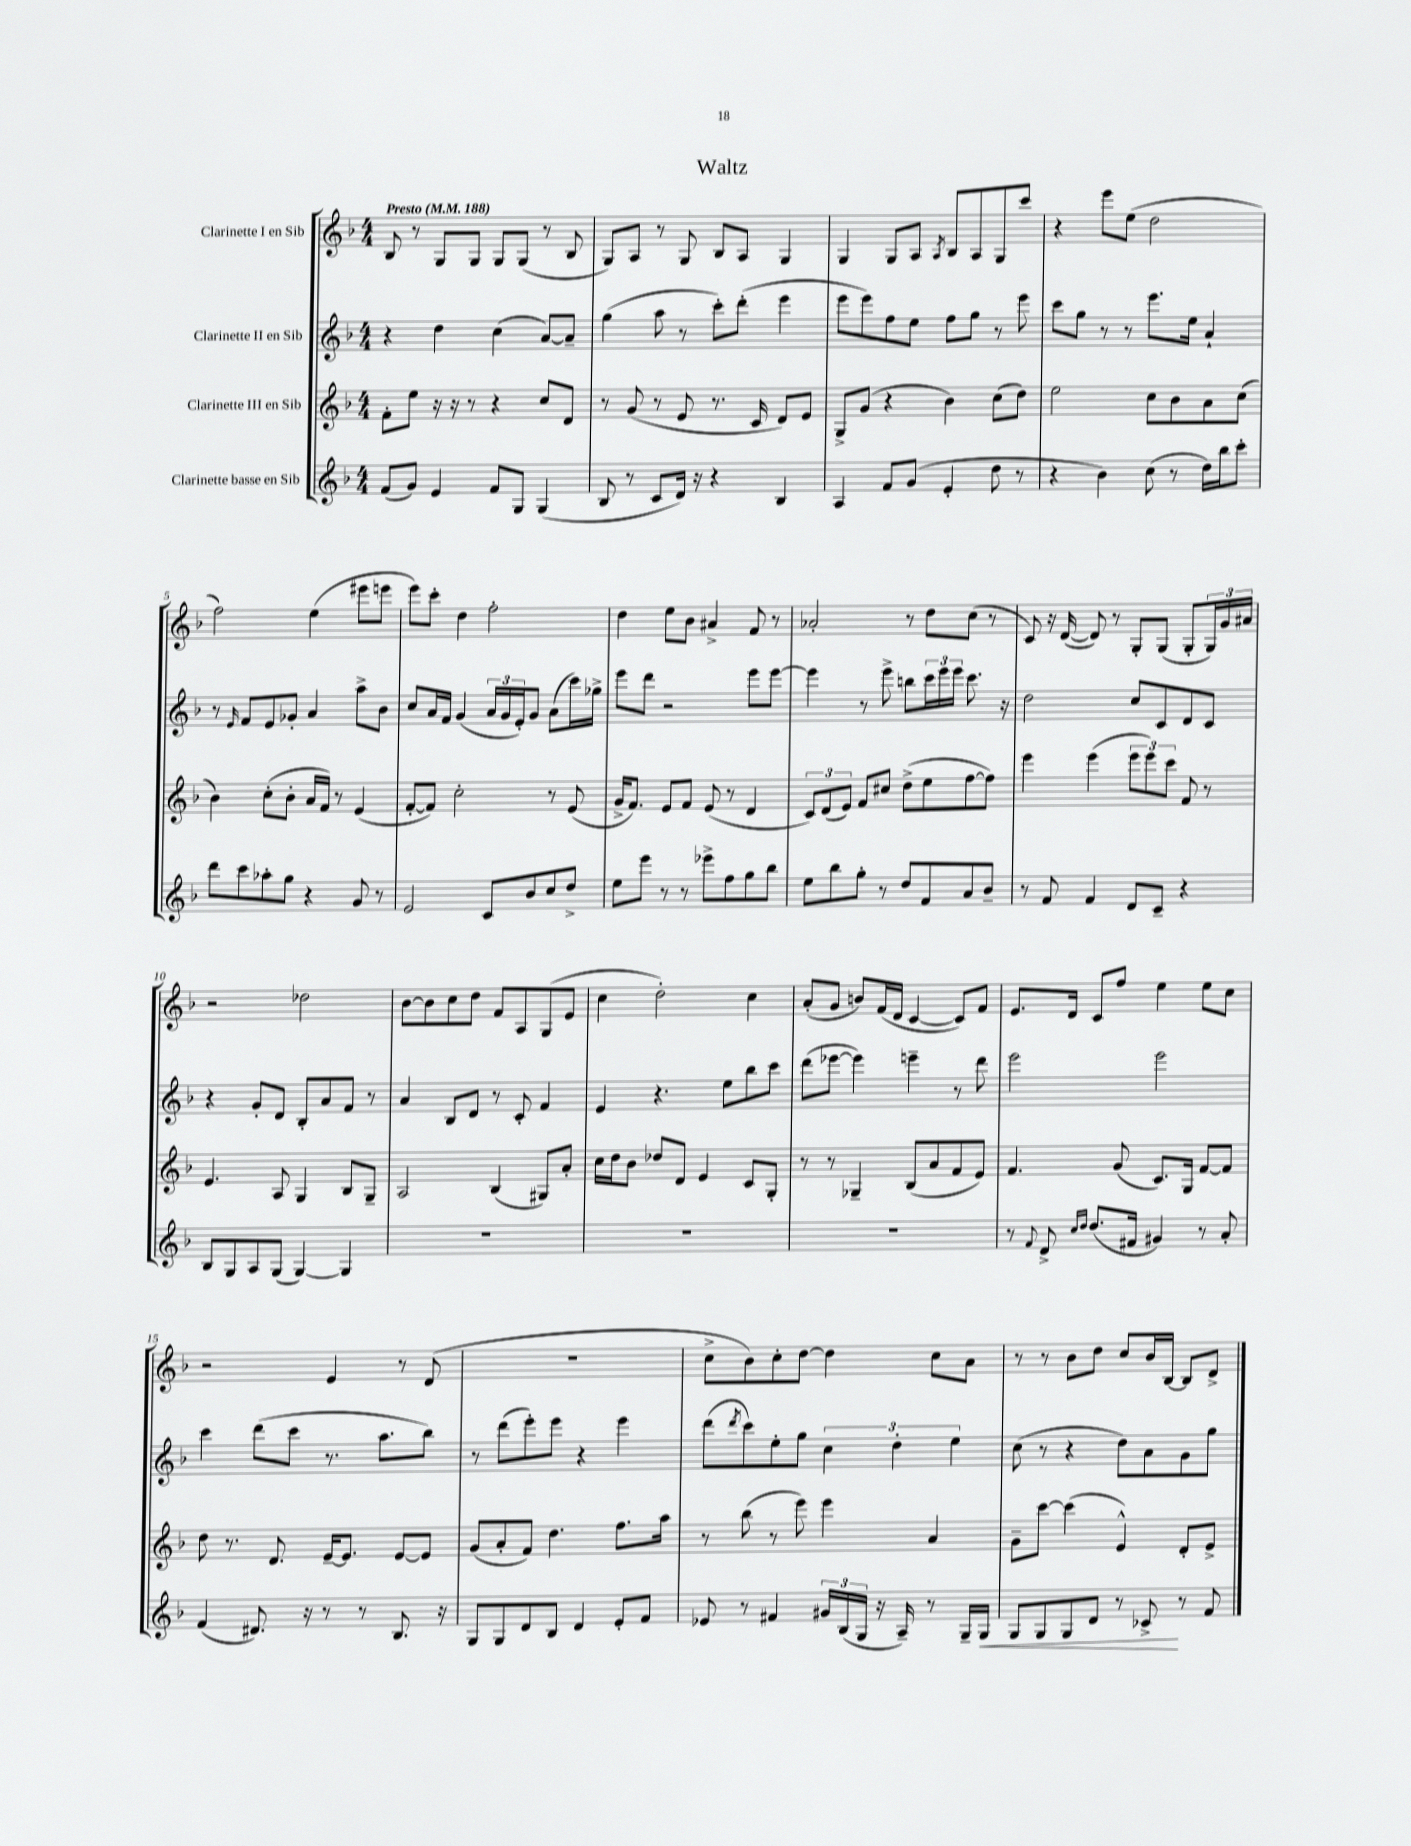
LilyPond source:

\header { title = "Waltz" }
<<
\new StaffGroup <<
\new Staff = "s0" \with { instrumentName = "Clarinette I en Sib" } {
    \clef treble \key f \major \numericTimeSignature \time 4/4 \tempo "Presto" 4 = 188
    bes8 r8 g8 g8 g8 g8( r8 bes8 |
    g8) a8 r8 g8 bes8 a8 g4 |
    g4 g8 a8 \acciaccatura { a8 } bes8 a8 g8 c'''8 |
    r4 e'''8 e''8( d''2 |
    f''2) e''4( eis'''8 e'''8 |
    e'''8) c'''8-. d''4 f''2-. |
    d''4 e''8 bes'8 ais'4-> f'8 r8 |
    aes'2-. r8 d''8 c''8( r8 |
    c'8) r16 d'16~( d'8) r8 g8-. g8( g8-. \tuplet 3/2 { g16) g'16 ais'16 } |
    r2 des''2 |
    bes'8~ bes'8 c''8 d''8 f'8 a8 g8( e'8 |
    c''4 d''2-.) c''4 |
    a'8-.( g'8 b'8) f'16( d'16 c'4~ c'8) f'8 |
    e'8. d'16 c'8 f''8 e''4 e''8 c''8 |
    r2 e'4 r8 d'8( |
    R1 |
    c''8-> bes'8) c''8-. d''8~ d''4 c''8 a'8 |
    r8 r8 bes'8 d''8 c''8 bes'16 bes16~ bes8 d'8-> \bar "|." |
}
\new Staff = "s1" \with { instrumentName = "Clarinette II en Sib" } {
    \clef treble \key f \major \numericTimeSignature \time 4/4
    r4 d''4 c''4( a'8~) a'8-- |
    g''4( a''8 r8 c'''8-.) d'''8-.( e'''4 |
    e'''8 e'''8) f''8 e''8 f''8 g''8 r8 e'''8 |
    c'''8 g''8 r8 r8 e'''8. e''16 a'4-! |
    r8 \grace { e'16 } f'8 e'8 ges'8-. a'4 a''8-> bes'8 |
    c''8 a'16 f'16 g'4( \tuplet 3/2 { a'16 g'16 e'16-.) } g'8 a'8( c'''16) ges''16-> |
    e'''8 d'''8 r2 e'''8 e'''8~ |
    e'''4 r8 e'''8-> b''8 \tuplet 3/2 { c'''16 e'''16 e'''16 } c'''8. r16 |
    d''2 c''8 c'8 d'8 c'8 |
    r4 g'8-. d'8 bes8-. a'8 f'8 r8 |
    a'4 bes8 d'8 r8 c'8-. f'4 |
    e'4 r4. e''8 bes''8 c'''8 |
    d'''8( ees'''8~ ees'''4) e'''4-- r8 d'''8 |
    e'''2 e'''2 |
    c'''4 d'''8( c'''8 r8. a''8. bes''8) |
    r8 d'''8( e'''8-.) e'''8 r4 e'''4 |
    d'''8( \acciaccatura { d'''8 } c'''8) e''8-. g''8 \tuplet 3/2 { c''4 d''4-. e''4 } |
    c''8( r8 r4 d''8) a'8 g'8 g''8 \bar "|." |
}
\new Staff = "s2" \with { instrumentName = "Clarinette III en Sib" } {
    \clef treble \key f \major \numericTimeSignature \time 4/4
    f'8-. e''8 r16 r16 r8 r4 c''8 d'8 |
    r8 g'8( r8 e'8 r8. c'16 d'8) e'8 |
    g8-> g'8( r4 bes'4) c''8( d''8) |
    e''2 c''8 bes'8 a'8 c''8( |
    bes'4) c''8-.( bes'8-. a'16 f'16) r8 e'4( |
    f'8~-. f'8) c''2-. r8 e'8( |
    g'16-> f'8.) e'8 f'8 e'8( r8 d'4 |
    \tuplet 3/2 { c'8) d'8( e'8) } f'8 cis''8 d''8->( e''8 f''8~ f''8) |
    e'''4 e'''4( \tuplet 3/2 { e'''8 e'''8) c'''8 } f'8 r8 |
    e'4. a8 g4 bes8 g8-- |
    a2 bes4( gis8) a'8-. |
    c''16 d''16 bes'8 des''8 d'8 e'4 c'8 g8-. |
    r8 r8 ges4-- bes8( a'8 f'8 e'8) |
    f'4. g'8( c'8.) g16 f'8~ f'8 |
    d''8 r8. d'8. e'16~-- e'8. e'8~ e'8 |
    g'8( a'8-. f'8) d''4. f''8. a''16 |
    r8 bes''8( r8 e'''8) e'''4 a'4 |
    g'8-- c'''8~ c'''4( e'4-^) d'8-. e'8-> \bar "|." |
}
\new Staff = "s3" \with { instrumentName = "Clarinette basse en Sib" } {
    \clef treble \key f \major \numericTimeSignature \time 4/4
    f'8( g'8) e'4 f'8 g8 g4( |
    bes8 r8 c'8 d'16) r16 r4 bes4 |
    a4 f'8 g'8( e'4-. d''8 r8 |
    r4 bes'4) c''8( r8 d''16) bes''16 c'''8-. |
    d'''8 c'''8 aes''8-. g''8 r4 g'8 r8 |
    e'2 c'8 bes'8 c''8 d''8-> |
    e''8 e'''8 r8 r8 ees'''8-> f''8 g''8 bes''8 |
    e''8 bes''8 g''8-. r8 d''8 f'8 a'8 bes'8-- |
    r8 f'8 f'4 d'8 c'8-- r4 |
    bes8 g8 a8 g8( g4~) g4 |
    R1 |
    R1 |
    R1 |
    r8 \appoggiatura { f'8 } d'8-> \grace { c''16 d''16 } d''8.( fis'16 gis'4) r8 a'8-. |
    f'4( dis'8.) r16 r8 r8 bes8. r16 |
    g8 g8 d'8 bes8 d'4 e'8-. f'8 |
    ees'8 r8 fis'4 \tuplet 3/2 { gis'16 bes16( g16 } r16 a16--) r8 g16-- g16\< |
    g8 g8 g8 d'8 r8 ces'8->\! r8 f'8 \bar "|." |
}
>>
>>
